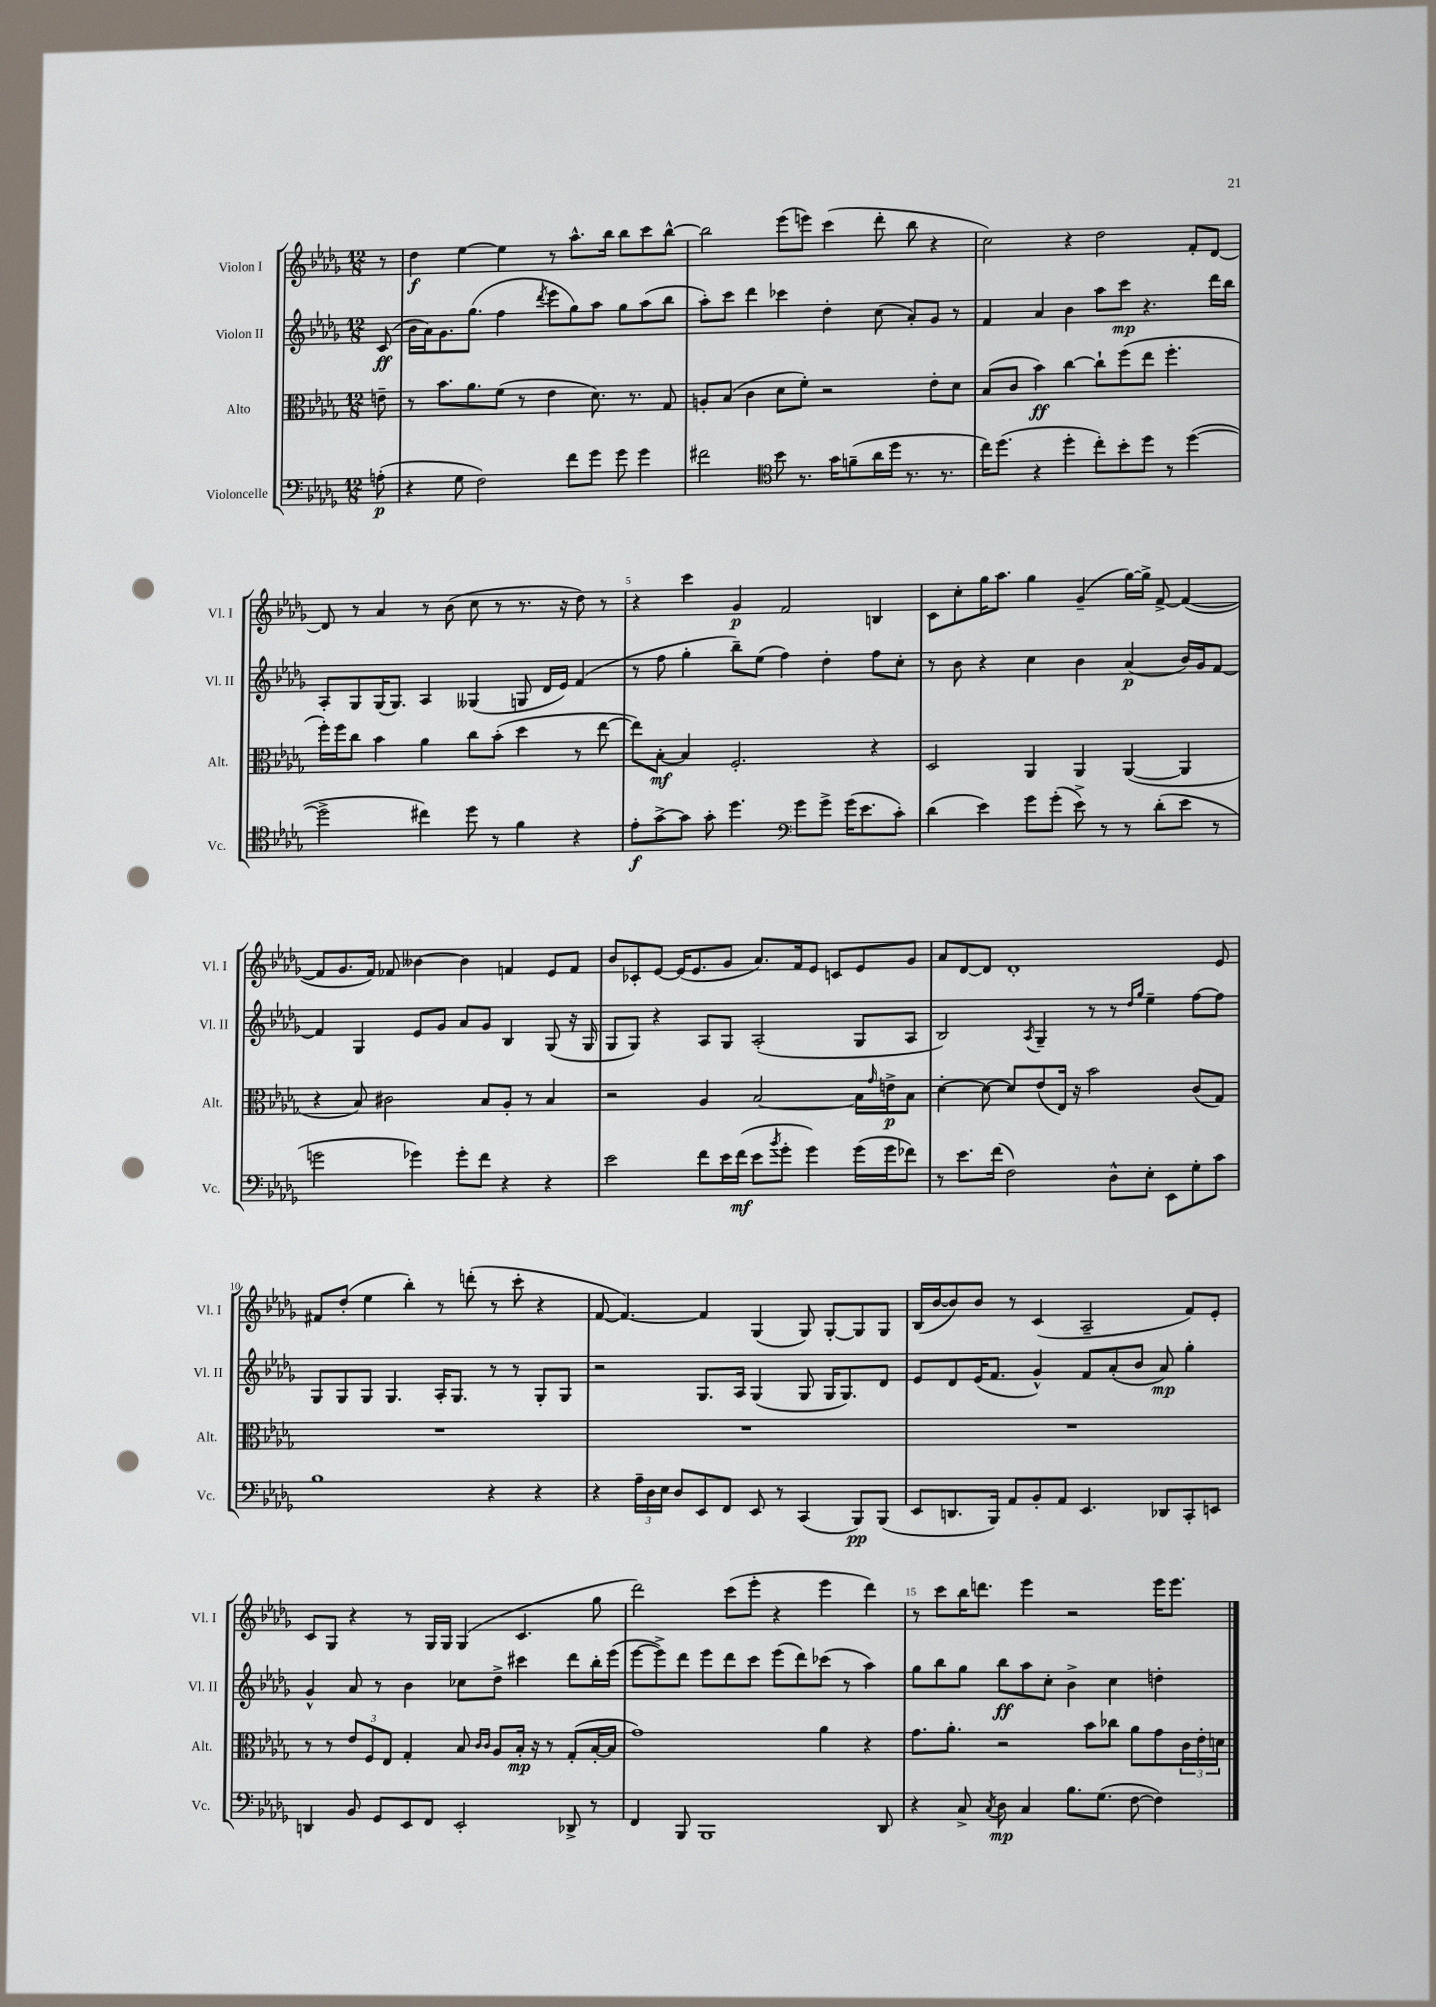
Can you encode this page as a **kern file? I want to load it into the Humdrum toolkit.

**kern	**dynam	**kern	**dynam	**kern	**dynam	**kern	**dynam
*part4	*part4	*part3	*part3	*part2	*part2	*part1	*part1
*staff4	*staff4	*staff3	*staff3	*staff2	*staff2	*staff1	*staff1
*I"Violoncelle	*	*I"Alto	*	*I"Violon II	*	*I"Violon I	*
*I'Vc.	*	*I'Alt.	*	*I'Vl. II	*	*I'Vl. I	*
*clefF4	*	*clefC3	*	*clefG2	*	*clefG2	*
*k[b-e-a-d-g-]	*	*k[b-e-a-d-g-]	*	*k[b-e-a-d-g-]	*	*k[b-e-a-d-g-]	*
*M12/8	*	*M12/8	*	*M12/8	*	*M12/8	*
=	=	=	=	=	=	=	=
(8An'\	p	8en~\	.	(8c/	ff	8r	.
=1	=1	=1	=1	=1	=1	=1	=1
4r	.	8r	.	16b-\LL	.	4dd-\	f
.	.	.	.	16a-\J)	.	.	.
.	.	8.b-\L	.	8.g-\	.	.	.
8G-\	.	.	.	.	.	[4ee-\	.
.	.	8.a-\	.	(8.gg-\J	.	.	.
2F\)	.	.	.	.	.	.	.
.	.	(8f\J	.	4ff\	.	4ee-\]	.
.	.	8r	.	.	.	.	.
.	.	.	.	8qddd-/	.	.	.
.	.	4e-\	.	8eee-\L	.	8r	.
8f\L	.	.	.	8gg-\)	.	8.aa-^^\L	.
8g-\J	.	8.d-\)	.	8aa-\J	.	.	.
.	.	.	.	.	.	16bb-\Jk	.
8g-\	.	.	.	8gg-\L	.	8bb-\L	.
.	.	8.r	.	.	.	.	.
4g-\	.	.	.	(8aa-\	.	8ccc\	.
.	.	8G-/	.	8bb-\J	.	[8bb-^^\J	.
=2	=2	=2	=2	=2	=2	=2	=2
2f#X\	.	8An'/L	.	8aa-'\L)	.	2bb-\]	.
.	.	(8B-/J	.	8ccc\J	.	.	.
.	.	4c\	.	4ddd-\	.	.	.
*clefC4	*	*	*	*	*	*	*
8b-\	.	8d-\L	.	4ccc-X\	.	(8eee-\L	.
8.r	.	8f'\J)	.	.	.	8eeen\J)	.
.	.	2r	.	4dd-'\	.	(4ccc\	.
16g-\KL	.	.	.	.	.	.	.
(8fn~\	.	.	.	.	.	.	.
16a-\L	.	.	.	(8cc\	.	8ddd-'\	.
16dd-\JJ	.	.	.	.	.	.	.
8.r	.	.	.	8a-'/L)	.	8bb-\	.
.	.	8e-'\L	.	8g-/J	.	4r	.
8.r	.	.	.	.	.	.	.
.	.	8d-\J	.	8r	.	.	.
=3	=3	=3	=3	=3	=3	=3	=3
16cc\KL)	.	(8B-/L	.	4f/	.	2cc\)	.
(8.dd-\J	.	.	.	.	.	.	.
.	.	8c/J	.	.	.	.	.
4r	.	4b-\)	ff	4a-/	.	.	.
4dd-'\	.	[4cc\	.	4b-\	.	4r	.
8cc'\L)	.	8cc`\L]	.	8aa-\L	.	2dd-\	.
8b-'\	.	(8ff\	.	8ccc\J	mp	.	.
8dd-\J	.	8ee-\J	.	4.r	.	.	.
8r	.	4.ff'\	.	.	.	.	.
([4dd-\	.	.	.	.	.	8f'/L	.
.	.	.	.	16ddd-\LL	.	[8d-/J	.
.	.	.	.	16bb-\JJ	.	.	.
!!LO:LB:g=z
=4	=4	=4	=4	=4	=4	=4	=4
2dd-^\]	.	16ff'\LL)	.	8A-'/L	.	8d-/]	.
.	.	16ff\J	.	.	.	.	.
.	.	8cc\J	.	8G-/	.	8r	.
.	.	4b-\	.	(16G-/K	.	4a-/	.
.	.	.	.	8.G-/J)	.	.	.
4cc#X\)	.	4a-\	.	4A-/	.	8r	.
.	.	.	.	.	.	(8b-\	.
8dd-\	.	8cc\L	.	(4G--X/	.	8cc\	.
8r	.	(8b-'\J	.	.	.	8r	.
4f\	.	4dd-\	.	8Gn/	.	8.r	.
.	.	.	.	16d-/LL	.	.	.
.	.	.	.	16e-/JJ)	.	16r	.
4r	.	8r	.	(4f/	.	8dd-\)	.
.	.	[8ee-\	.	.	.	8r	.
=5	=5	=5	=5	=5	=5	=5	=5
8e-'\L	f	8ee-\L])	.	8r	.	4r	.
[8g-^\	.	[8B-'\J	mf	8ff\	.	.	.
8g-\J]	.	4B-/]	.	4gg-'\	.	4ccc\	.
8g-'\	.	.	.	.	.	.	.
4.dd-\	.	2.F'/	.	8bb-~\L)	.	4g-/	p
.	.	.	.	(8ee-\J	.	.	.
.	.	.	.	4ff\)	.	2f/	.
*clefF4	*	*	*	*	*	*	*
8g-\L	.	.	.	.	.	.	.
8g-^\J	.	.	.	4dd-'\	.	.	.
(16g-\KL	.	.	.	.	.	.	.
8.e-\	.	.	.	.	.	.	.
.	.	4r	.	8ff\L	.	4Bn/	.
8c'\J)	.	.	.	8cc'\J	.	.	.
=6	=6	=6	=6	=6	=6	=6	=6
(4d-\	.	2D-/	.	8r	.	8c\L	.
.	.	.	.	8b-\	.	8cc'\	.
4e-\)	.	.	.	4r	.	16gg-\K	.
.	.	.	.	.	.	8.aa-\J	.
8g-\L	.	4AA-/	.	4cc\	.	4gg-\	.
(8g-'\J	.	.	.	.	.	.	.
8e-^\)	.	4AA-/	.	4b-\	.	(4g-~/	.
8r	.	.	.	.	.	.	.
8r	.	([4AA-/	.	(4a-/	p	[16gg-\LL)	.
.	.	.	.	.	.	16gg-^\JJ]	.
(8d-'\L	.	.	.	.	.	[8f^/	.
8e-\J	.	4AA-/]	.	16b-/LL)	.	(4f/_	.
.	.	.	.	16g-/J	.	.	.
8r	.	.	.	[8f/J	.	.	.
!!LO:LB:g=z
=7	=7	=7	=7	=7	=7	=7	=7
2gn\	.	4r	.	4f/]	.	8f/L]	.
.	.	.	.	.	.	8.g-/	.
.	.	8B-/)	.	4G-/	.	.	.
.	.	.	.	.	.	16f/Jk)	.
.	.	2c#X\	.	.	.	8f-X/	.
4g-X\)	.	.	.	8e-/L	.	[4b--X\	.
.	.	.	.	8g-/J	.	.	.
8g-'\L	.	.	.	8a-/L	.	4b--\]	.
8f\J	.	8B-/L	.	8g-/J	.	.	.
4r	.	8A-'/J	.	4B-/	.	4fn/	.
.	.	8r	.	.	.	.	.
4r	.	4B-/	.	(8G-/	.	8e-/L	.
.	.	.	.	16r	.	8f/J	.
.	.	.	.	16G-/	.	.	.
=8	=8	=8	=8	=8	=8	=8	=8
2e-\	.	2r	.	8G-/L	.	8b-/L	.
.	.	.	.	8G-/J)	.	8c-X'/	.
.	.	.	.	4r	.	[8e-/J	.
.	.	.	.	.	.	(16e-/KL]	.
.	.	.	.	.	.	8.e-/	.
8f\L	.	4A-/	.	8A-/L	.	.	.
16e-\L	.	.	.	8G-/J	.	8g-/J	.
(16f\JJ	mf	.	.	.	.	.	.
8e-\L	.	[2B-/	.	(2A-'/	.	8.a-/L)	.
8qb-/	.	.	.	.	.	.	.
8g-'\J	.	.	.	.	.	.	.
.	.	.	.	.	.	16f/k	.
4g-\)	.	.	.	.	.	8e-/J	.
.	.	.	.	.	.	8cn/L	.
(16g-\LL	.	16B-\LL]	.	8G-/L	.	8e-/	.
.	.	16qqg-/	.	.	.	.	.
16g-\J	.	16en^\J	p	.	.	.	.
8f-X\J)	.	8B-\J	.	8A-/J	.	8g-/J	.
=9	=9	=9	=9	=9	=9	=9	=9
8r	.	[4d-'\	.	2B-/)	.	8a-/L	.
8.e-\L	.	.	.	.	.	[8d-/	.
.	.	8d-\_	.	.	.	8d-/J]	.
(16f\Jk	.	.	.	.	.	.	.
2F\)	.	8d-/L]	.	.	.	1d-'	.
.	.	.	.	8qA-/	.	.	.
.	.	(8e-/	.	4G-~/	.	.	.
.	.	16E-/Jk)	.	.	.	.	.
.	.	16r	.	.	.	.	.
.	.	2b-\	.	8r	.	.	.
8D-^^\L	.	.	.	8r	.	.	.
.	.	.	.	16qqdd-/LL	.	.	.
.	.	.	.	16qqgg-/JJ	.	.	.
8E-'\J	.	.	.	4ee-~\	.	.	.
8EE-\L	.	.	.	.	.	.	.
8G-'\	.	(8c/L	.	[8ff\L	.	.	.
8c\J	.	8G-/J)	.	8ff\J]	.	8e-/	.
!!LO:LB:g=z
=10	=10	=10	=10	=10	=10	=10	=10
1B-	.	1.r	.	8G-/L	.	8f#X/L	.
.	.	.	.	8G-/	.	(8dd-'/J	.
.	.	.	.	8G-/J	.	4ee-\	.
.	.	.	.	4.G-/	.	.	.
.	.	.	.	.	.	4bb-'\)	.
.	.	.	.	16A-'/KL	.	8r	.
.	.	.	.	8.G-/J	.	.	.
.	.	.	.	.	.	(8dddn'\	.
4r	.	.	.	8r	.	8r	.
.	.	.	.	8r	.	8ccc'\	.
4r	.	.	.	8G-'/L	.	4r	.
.	.	.	.	8G-/J	.	.	.
=11	=11	=11	=11	=11	=11	=11	=11
4r	.	1.r	.	2r	.	[8f/	.
.	.	.	.	.	.	4.f/_)	.
24A-~\LL	.	.	.	.	.	.	.
24D-\	.	.	.	.	.	.	.
24E-\JJ	.	.	.	.	.	.	.
8D-/L	.	.	.	.	.	.	.
8EE-/	.	.	.	8.G-/L	.	4f/]	.
8FF/J	.	.	.	.	.	.	.
.	.	.	.	16A-/Jk	.	.	.
8EE-/	.	.	.	(4G-/	.	(4G-/	.
8r	.	.	.	.	.	.	.
(4CC/	.	.	.	8G-/	.	8G-/)	.
.	.	.	.	16G-/KL	.	[8G-'/L	.
.	.	.	.	8.G-/)	.	.	.
8BBB-/L)	pp	.	.	.	.	8G-/]	.
(8BBB-/J	.	.	.	8d-/J	.	8G-/J	.
=12	=12	=12	=12	=12	=12	=12	=12
8EE-/L	.	1.r	.	8e-/L	.	(16B-/LL	.
.	.	.	.	.	.	[16b-/J	.
8.DDn/	.	.	.	8d-/	.	8b-/])	.
.	.	.	.	(16e-/K	.	8b-/J	.
16BBB-/Jk)	.	.	.	8.f/J	.	.	.
8AA-/L	.	.	.	.	.	8r	.
8BB-'/	.	.	.	4g-^^/)	.	(4c/	.
8AA-/J	.	.	.	.	.	.	.
4.EE-/	.	.	.	8f/L	.	2A-~/	.
.	.	.	.	(8a-'/	.	.	.
.	.	.	.	8b-/J	.	.	.
8DD-X/L	.	.	.	8a-/)	mp	.	.
8CC'/	.	.	.	4gg-'\	.	8f/L)	.
8EEn/J	.	.	.	.	.	8e-'/J	.
!!LO:LB:g=z
=13	=13	=13	=13	=13	=13	=13	=13
4DDn/	.	8r	.	4g-^^/	.	8c/L	.
.	.	8r	.	.	.	8G-/J	.
8BB-/	.	12e-/L	.	8a-/	.	4r	.
.	.	12F/	.	.	.	.	.
8GG-/L	.	.	.	8r	.	.	.
.	.	12E-/J	.	.	.	.	.
8EE-/	.	4G-'/	.	4b-\	.	8r	.
8FF/J	.	.	.	.	.	16G-/LL	.
.	.	.	.	.	.	16G-/JJ	.
2EE-'/	.	8B-/	.	8cc-X\L	.	(4G-/	.
.	.	16qqc/LL	.	.	.	.	.
.	.	16qqc/JJ	.	.	.	.	.
.	.	8A-/L	.	8dd-^\J	.	.	.
.	.	16B-'/Jk	mp	4ccc#X\	.	4.c/	.
.	.	16r	.	.	.	.	.
.	.	8r	.	.	.	.	.
8DD-X^/	.	(8G-'/L	.	8ddd-\L	.	.	.
8r	.	[16B-'/L	.	16bb-'\L	.	8gg-\	.
.	.	16B-/JJ]	.	(16eee-\JJ	.	.	.
=14	=14	=14	=14	=14	=14	=14	=14
4FF/	.	1g-)	.	[8eee-\L	.	2ddd-\)	.
.	.	.	.	8eee-^\])	.	.	.
8BBB-/	.	.	.	8ddd-\J	.	.	.
1BBB-	.	.	.	8eee-\L	.	.	.
.	.	.	.	8ddd-\	.	(8ccc\L	.
.	.	.	.	8ccc\J	.	8eee-'\J	.
.	.	.	.	(8eee-\L	.	4r	.
.	.	.	.	8ddd-\)	.	.	.
.	.	4a-\	.	(8ccc-X\J	.	4eee-\	.
.	.	.	.	8r	.	.	.
.	.	4r	.	4aa-\)	.	4ddd-\)	.
8DD-/	.	.	.	.	.	.	.
=15	=15	=15	=15	=15	=15	=15	=15
4r	.	8.g-\L	.	8gg-\L	.	8r	.
.	.	.	.	8bb-\	.	8ccc\L	.
.	.	8.a-'\J	.	.	.	.	.
8C^/	.	.	.	8gg-\J	.	16bb-\K	.
.	.	.	.	.	.	8.dddn\J	.
8qC/	.	.	.	.	.	.	.
8D-\	mp	2r	.	8bb-\L	ff	.	.
4C/	.	.	.	8aa-\	.	4eee-\	.
.	.	.	.	8cc'\J	.	.	.
8.B-\L	.	.	.	4b-^\	.	2r	.
.	.	8b-\L	.	.	.	.	.
(8.G-\J	.	.	.	.	.	.	.
.	.	8cc-X\J	.	4cc\	.	.	.
[8F\	.	8a-\L	.	.	.	.	.
4F\])	.	8g-\	.	4ddn'\	.	16eee-\KL	.
.	.	.	.	.	.	8.eee-\J	.
.	.	24c\L	.	.	.	.	.
.	.	24e-'\	.	.	.	.	.
.	.	24dn\JJ	.	.	.	.	.
==	==	==	==	==	==	==	==
*-	*-	*-	*-	*-	*-	*-	*-
